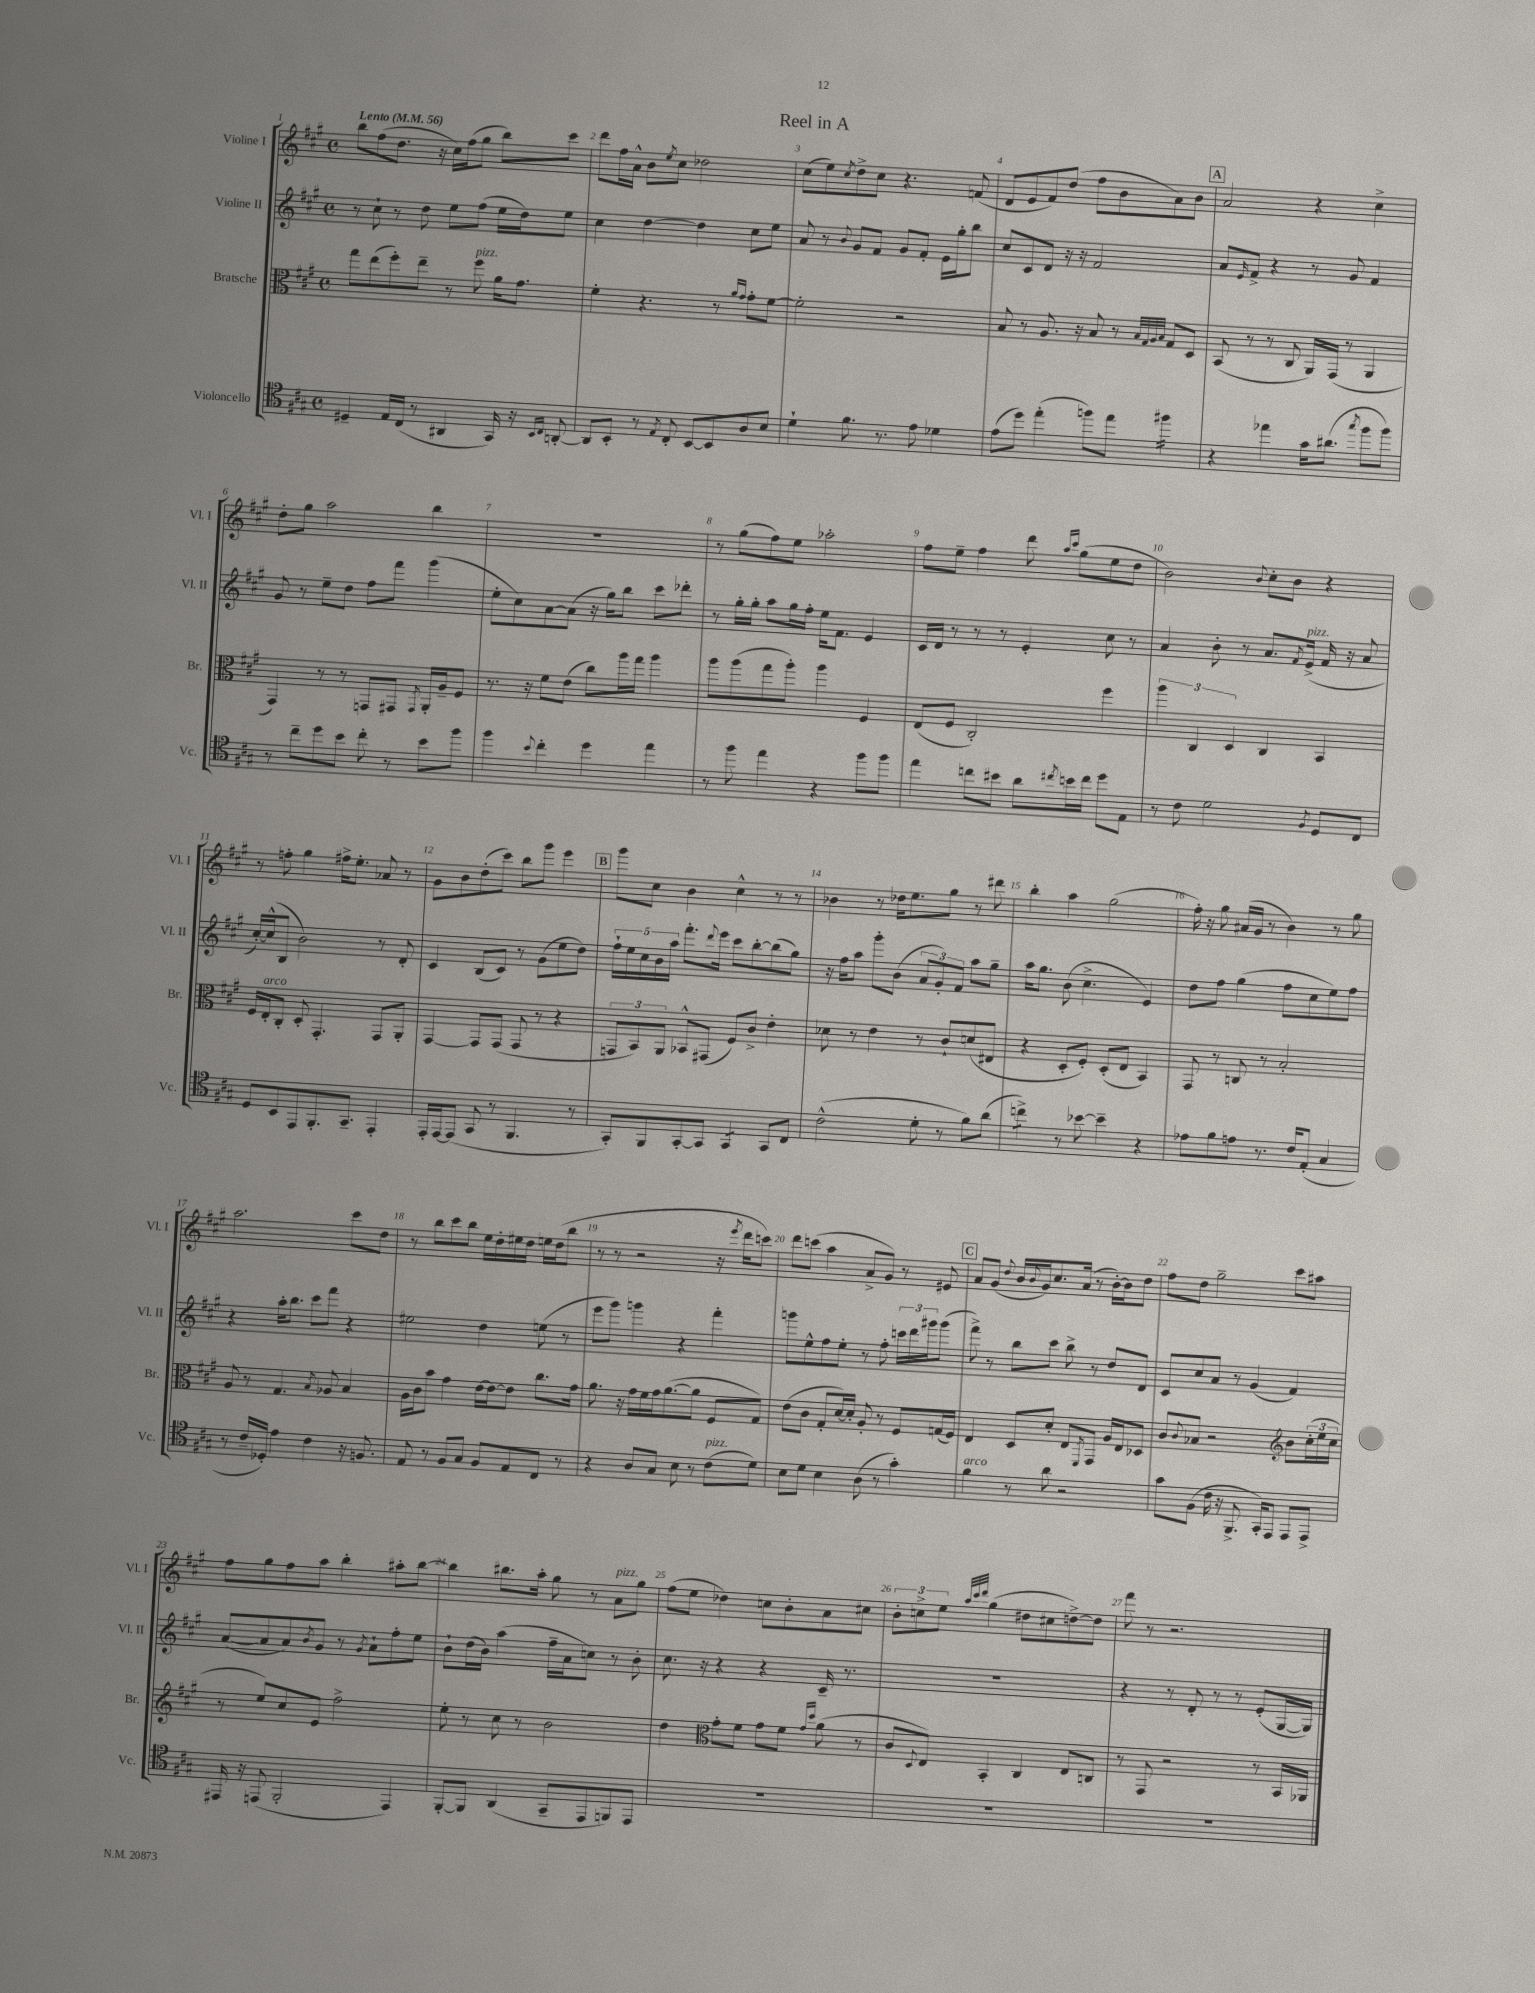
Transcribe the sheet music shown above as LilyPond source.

\header { title = "Reel in A" }
<<
\new StaffGroup <<
\new Staff = "s0" \with { instrumentName = "Violine I" shortInstrumentName = "Vl. I" } {
    \clef treble \key a \major \defaultTimeSignature \time 4/4 \tempo "Lento" 4 = 56
    b''8 fis''8( d''8. r16 cis''16) fis''16( gis''8 b''8) cis'''8 |
    d'''8 fis''16 a'16-^ b'8 \acciaccatura { e''8 } cis''8 des''2 |
    cis''8( e''8) \acciaccatura { cis''8 } d''8-> cis''8 r4. f'8( |
    d'8 e'8 fis'8) d''8( fis''8 b'8 a'8) b'8 |
    \mark \markup { \box "A" } a'2 r4 cis''4-> |
    d''8-. gis''8 a''2 b''4 |
    R1 |
    r8 gis''8( fis''8) e''8 aes''2-. |
    fis''8 e''8-- fis''4 d'''8 \grace { a''16 cis'''16 } gis''8( e''8 d''8 |
    b'2) \appoggiatura { b'8 } cis''8-. b'8 r4 |
    r8 f''8-. gis''4 fis''16-> e''8.-. aes'8 r8 |
    gis'8 b'8 d''8-.( cis'''8) b''8 gis'''8 e'''4 |
    \mark \markup { \box "B" } gis'''8 cis''8 b'4 cis''4-^ r8 r8 |
    bes'4 r8 des''16 e''8. gis''8 r8 dis'''8 |
    b''4-. a''4 gis''2( |
    fis''16-.) r16 gis''8 ais'16( gis'16 r8 b'4) r8 gis''8 |
    a''2. cis'''8 d''8 |
    r8 b''8 cis'''8 b''8 e''16 d''16-. eis''16 d''16 e''16 d''16( b''8 |
    r8 r8 r2 r16 \acciaccatura { e'''8 } d'''16 c'''8) |
    d'''8 c'''8( a''4 a'8-> gis'8) r8 eis'8 |
    \mark \markup { \box "C" } a'8 gis'8( \appoggiatura { d''8 } b'16 \appoggiatura { b'8 } gis'16) cis''8. a'16( r8 b'16~-.) b'16 d''8 |
    fis''8 d''8 gis''2-- cis'''8 ais''8 |
    fis''8 gis''8 fis''8 a''8 b''4-. ais''8-. b''8~ |
    b''4 bis''8. a''16-. gis''8 r8 a'8^\markup { \italic "pizz." } gis''8 |
    fis''8( e''8 des''4) c''8 b'8-. a'8 cis''8 |
    \tuplet 3/2 { b'8-. c''8-> e''8 } \grace { a''32 cis'''32 d'''32 } gis''4( dis''8 cis''8 d''8~->) d''8 |
    fis'''8 r8 r2. \bar "|." |
}
\new Staff = "s1" \with { instrumentName = "Violine II" shortInstrumentName = "Vl. II" } {
    \clef treble \key a \major \defaultTimeSignature \time 4/4
    r8 cis''8-! r8 d''8 e''8 fis''8( e''16 d''16) e''8 |
    cis''4 d''4~ d''4 cis''8 e''8 |
    a'8 r8 \appoggiatura { b'8 } gis'8 fis'8 gis'8 fis'8-. e'16 gis''16-. b''8 |
    cis''8 cis'8 d'8 r16 r16 fis'2 |
    \mark \markup { \box "A" } a'8 \grace { e'16 } fis'8-> r4 r8 gis'8 fis'4 |
    gis'8 r8 e''8-- d''8 fis''8 fis'''8 gis'''4( |
    e''8-. cis''8) a'8~ a'8( r16 gis''16) b''8 cis'''8 des'''8-. |
    r8 gis''16-. gis''16-. a''8 gis''16 fis''16-. e''16 fis'8. e'4 |
    cis'16 d'16 r8 r8 r8 e'4-. cis''8 r8 |
    a'4 b'8-. r8 a'8. \acciaccatura { fis'8 } e'16->^\markup { \italic "pizz." }( fis'16 r16 a'8 |
    cis''16~-.) cis''16-^( b8 b'2) r8 d'8-. |
    cis'4 b8( cis'8) r8 gis'8( e''8 d''8) |
    \mark \markup { \box "B" } \tuplet 5/4 { fis''16-! e''16 cis''16 b'16 a''16 } fis'''8.-. \appoggiatura { d'''8 } e'''16 cis'''8 b''8~-. b''8( gis''8) |
    r16 fis''16 a''8 gis'''8-. b'8( \tuplet 3/2 { a'8 gis'8-.) fis'8 } a''8 gis''8-- |
    a''16 gis''8. b'8( cis''4.-> e'4) |
    d''8 fis''8 gis''4( fis''8 cis''8 e''8) fis''8 |
    r4 a''16-. b''8. cis'''8 fis'''8 r4 |
    eis''2 d''4 e''8( r8 |
    e'''8 gis'''8) g'''4 r4 fis'''4-. |
    g'''8 e''8-^ fis''8 e''8-. r8 fis''8-. \tuplet 3/2 { c'''16 d'''16 gis'''16 } gis'''8( |
    \mark \markup { \box "C" } fis'''8->) r8 b''8 cis'''8 b''8-> r8 d''8 d'8 |
    cis'8 cis''8 a'8 r8 gis'4( fis'4) |
    a'8~( a'8 a'8) \acciaccatura { b'8 } gis'8 r8 \acciaccatura { gis'8 } a'8-! fis''8-. e''8 |
    b'8-! d''16( b'16) a''4( fis''16-- a'16 c''8) r8 b'8-. |
    cis''8. r16 r4 r4 cis'16-- r8. |
    R1 |
    r4 r8 d'8-. r8 r8 e'8-.( gis16~ gis16) \bar "|." |
}
\new Staff = "s2" \with { instrumentName = "Bratsche" shortInstrumentName = "Br." } {
    \clef alto \key a \major \defaultTimeSignature \time 4/4
    gis''8 e''8( fis''8-.) e''8-- r8 fis''8^\markup { \italic "pizz." } a'16 gis'8. |
    fis'4-. r4. r8 \grace { a'16 gis'16 } gis'8-. fis'8~ |
    fis'2-. r2 |
    b8 r8 a8. r16 b8 r8 \grace { b32 gis32 a32 b32 } gis8 d8 |
    \mark \markup { \box "A" } b,8( r8 r8 cis8 a,16) gis,16( r8 a,4 |
    gis,4) r8 r8 g,8 gis,8 \acciaccatura { gis,8 } a,16-. a16-- fis8 |
    r8. r16 fis'8 e'8( cis''8) a''16 gis''16 a''4 |
    a''8 a''8( gis''8 a''8-.) a''4 fis4 |
    e8( fis8 cis2-.) fis''4 |
    \tuplet 3/2 { a''4 cis4 d4 } cis4 b,4 |
    fis16 e16-.^\markup { \italic "arco" } cis8-. d8-. gis,4.-. gis,8 a,8-. |
    gis,4~ gis,8 gis,8( gis,8 r8 r4 |
    \mark \markup { \box "B" } \tuplet 3/2 { g,8 b,8) a,8 } bes,8-^ gis,8( fis8) cis'8-> e'4-. |
    des'8 r8 e'4 r8 cis'8-! d'8( eis8 |
    r4 d8-. fis8-.) d8-.( e8 b,4) |
    gis,8 r8 c8 r8 b2-. |
    a8 r8 gis4. \acciaccatura { b8 } aes8 b4 |
    a16 cis'16 b'8 gis'4 e'16~ e'16~ e'8 cis''8. gis'16 |
    a'8. r16 gis'16 fis'16 gis'16 a'8.~( a'8 fis8 gis8) |
    e'8( cis'8 gis8-. d'16~) d'16-. a8-. r8 fis8 g16( fis16) |
    \mark \markup { \box "C" } e4 d8 d'8-. e8 \acciaccatura { fis,8 } gis,8 a16 e16 des8 |
    cis'8 \appoggiatura { cis'8 } bes8 r2 \clef treble b'8 \tuplet 3/2 { cis''16-.( e''16 cis''16 } |
    r8 e''8) cis''8 e'8 fis''2-> |
    e''8-. r8 cis''8 r8 b'2 |
    d''4 \clef alto gis'8-. fis'8 gis'8 fis'8 \grace { gis'16 d''16 } a'8( r8 |
    cis'8 \appoggiatura { d8 } e8) b,4-. cis4 e8 c8 |
    r8 gis,8 r2 r8 b,16 aes,16 \bar "|." |
}
\new Staff = "s3" \with { instrumentName = "Violoncello" shortInstrumentName = "Vc." } {
    \clef tenor \key a \major \defaultTimeSignature \time 4/4
    dis4-- e16 cis16( r8 ais,4 gis,16) r16 \grace { b,16 cis16 } a,8~-. |
    a,8 b,8-. r8 \acciaccatura { e8 } cis8-. b,8~ b,8 a8 b8 |
    d'4-! fis'8. r8. e'8 des'4 |
    e'8( d''8) e''4-.( f''8) e''8 fis''4:16 |
    \mark \markup { \box "A" } r4 ees''4 gis'16 ais'8.( \acciaccatura { gis''8 } fis''8 fis''8) |
    r8 cis''8-- d''8 b'8 cis''8-. r8 b'8 fis''8 |
    fis''4 \appoggiatura { b'8 } cis''4-. d''4 e''4 |
    r8 fis''8 e''4 r4 fis''8 fis''8 |
    e''4 c''8 bis'8 a'8 \acciaccatura { cis''8 } b'16 cis''16 d''8 e8 |
    r8 cis'8 d'2 \acciaccatura { fis8 } d8 cis8 |
    d8 b,8 e,8 fis,8.-. gis,8.-- e,4-. |
    e,16-. e,16~ e,8( gis,8 r8 fis,4. r8 |
    \mark \markup { \box "B" } gis,8-.) fis,8 gis,8~-. gis,8 gis,4:8 gis,8 cis8 |
    cis'2-^( d'8-. r8 fis'8) a'8( |
    c''4:8->) r8 bes'8~ bes'4-- r4 |
    ees'8 fis'8 e'8 r8. cis'16 e8-.( gis4 |
    r8 cis'16-- des16-.) e'4 cis'4 r16 f8. |
    e8 r8 fis8 gis8 fis8 e8 cis8 r8 |
    r4 a8 gis8 b8 r8 cis'8^\markup { \italic "pizz." }( d'8) |
    b8 d'8 b4 a8( r8 gis'4-.) |
    \mark \markup { \box "C" } fis'4^\markup { \italic "arco" } r8 a'8 r2 |
    gis'8 fis8( cis'16 r16 fis,8.-> gis,16-.) e,8 e,8 e,8-> |
    eis,16 r16 e,8( fis,2-. e,4) |
    fis,8~-. fis,8 a,4( gis,8-- e,8 f,8) e,8 |
    R1 |
    R1 |
    R1 \bar "|." |
}
>>
>>
\layout { \context { \Score \override BarNumber.break-visibility = ##(#f #t #t) barNumberVisibility = #all-bar-numbers-visible } }
